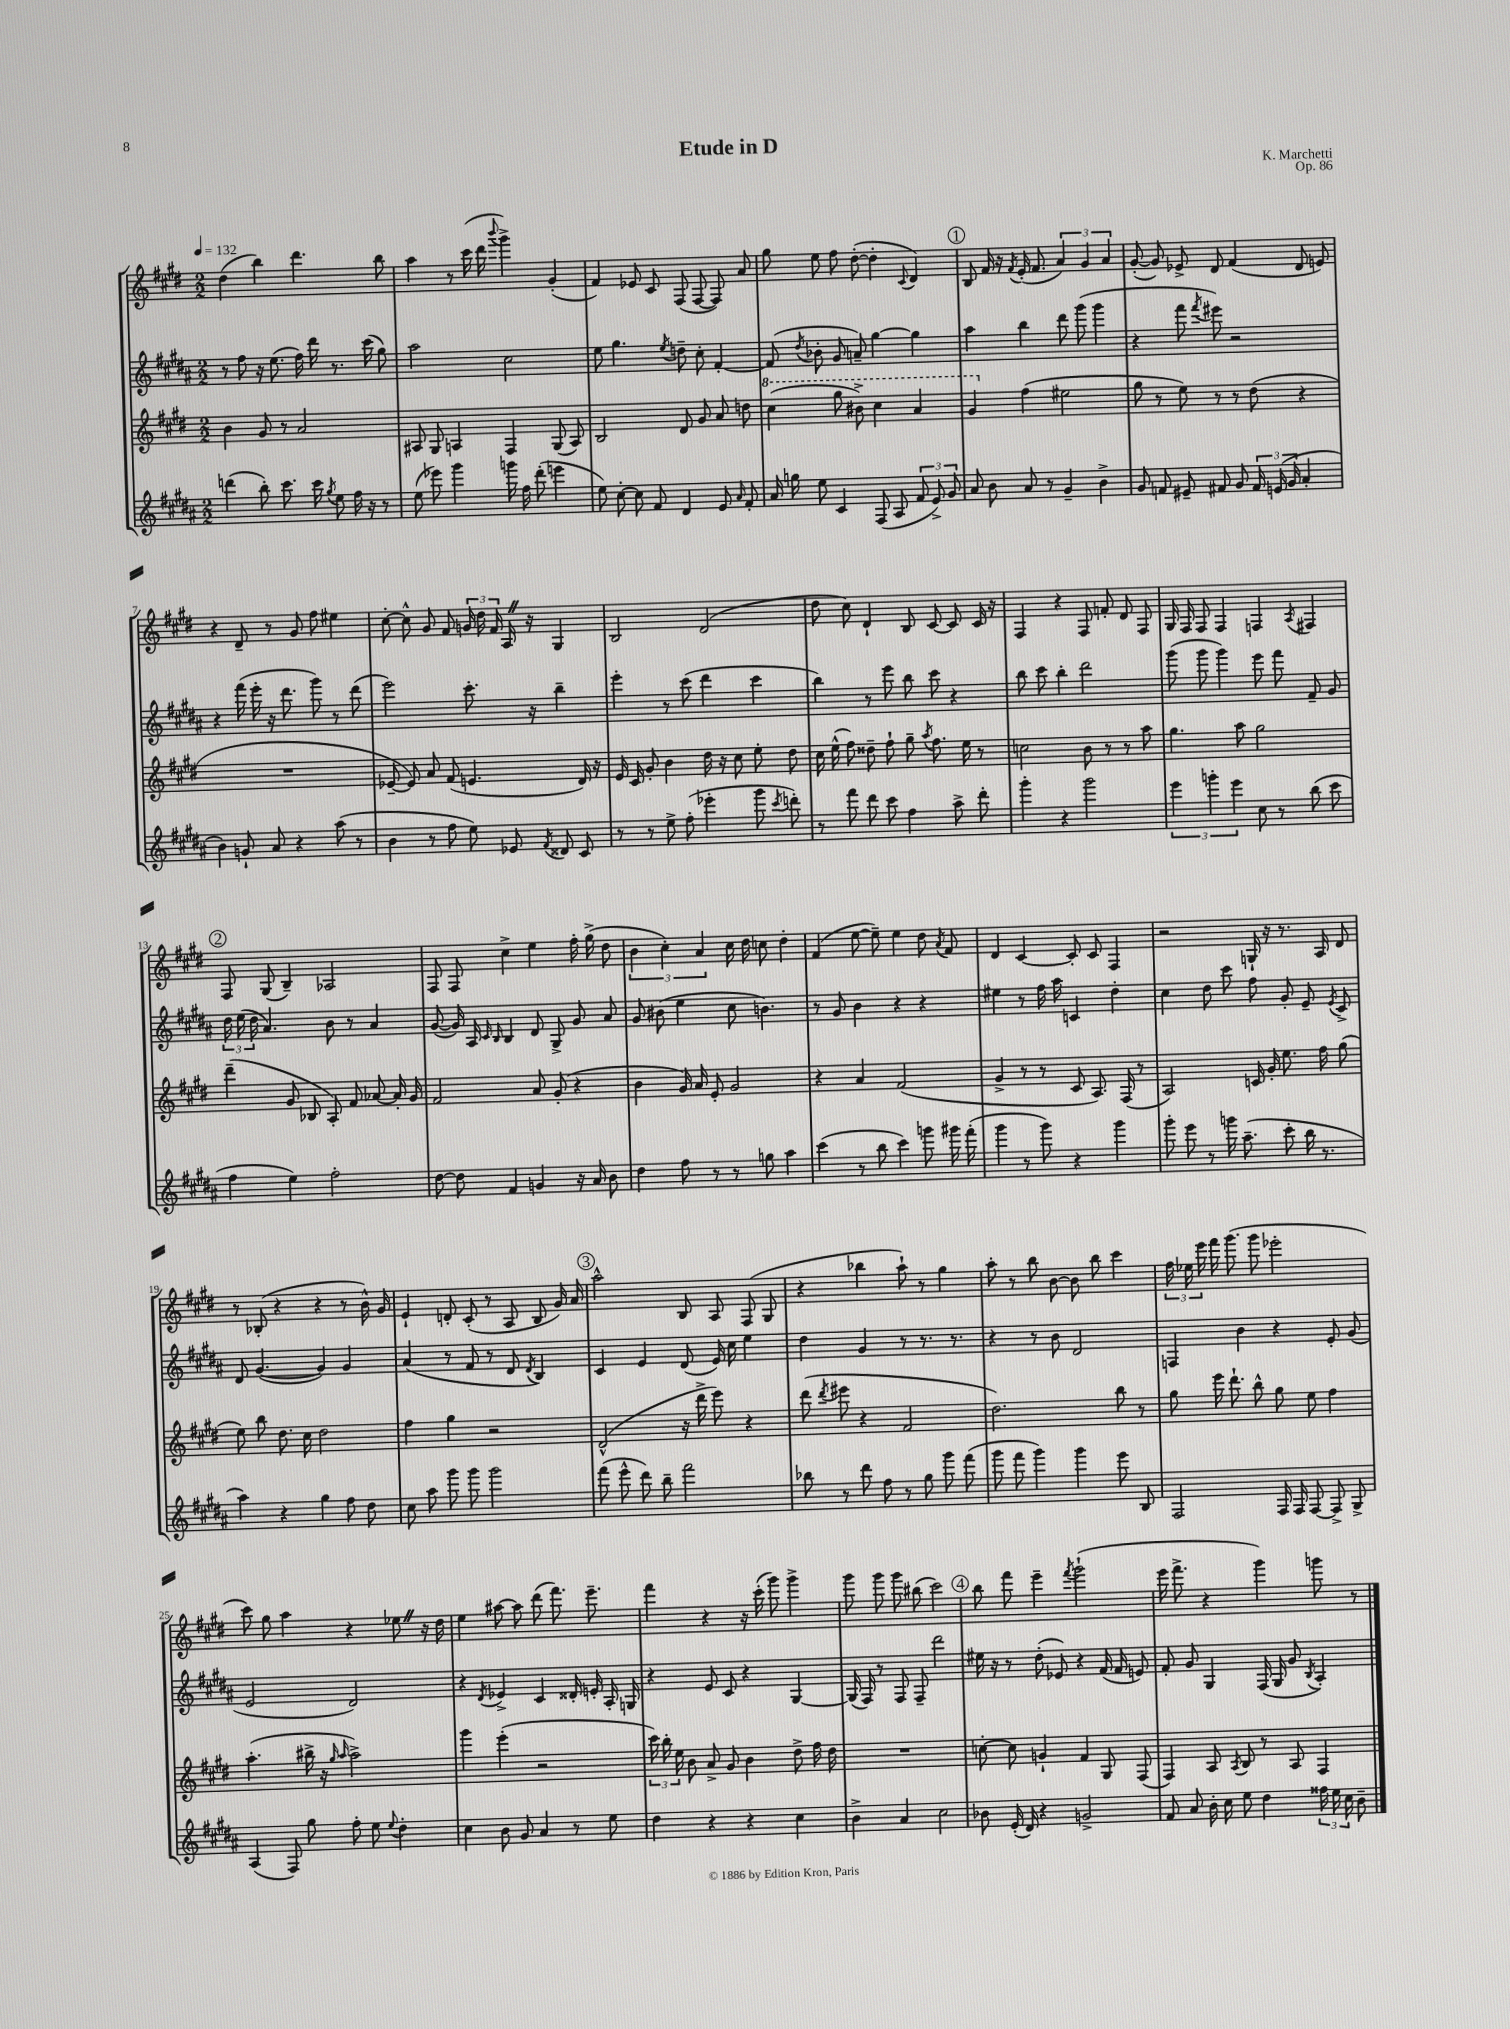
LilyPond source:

\header { title = "Etude in D" composer = "K. Marchetti" opus = "Op. 86" }
<<
\new StaffGroup <<
\new Staff = "s0" {
    \clef treble \key e \major \numericTimeSignature \time 2/2 \tempo 4 = 132
    \autoBeamOff dis''4( b''4) dis'''4. b''8 |
    a''4 r8 cis'''16( dis'''16 \appoggiatura { b'''8 } gis'''4->) gis'4-.( |
    fis'4) ees'8 cis'8 fis8( fis8~ fis8) a'8 |
    gis''8 e''8 fis''8 dis''8~-.( dis''4-. \appoggiatura { cis'8 } dis'4) |
    \mark \markup { \circle "1" } b8 fis'16 r16 \acciaccatura { fis'8 } e'16-.( fis'8. \tuplet 3/2 { a'4) gis'4 a'4 } |
    gis'8~-.( gis'8) ees'8-> dis'8 fis'4( dis'8 e'8) |
    r4 dis'8-- r8 gis'8 fis''8 eis''4 |
    cis''8~-. cis''8-^ gis'8 fis'8 \tuplet 3/2 { g'16 dis''16 fis'16 } a16 \once \override BreathingSign.text = \markup { \musicglyph "scripts.caesura.straight" } \breathe r16 gis4 |
    b2 dis'2( |
    dis''8 cis''8) dis'4-! b8 cis'8~ cis'8 cis'16 r16 |
    fis4 r4 fis8 f'8-. dis'8 fis8 |
    gis16 fis16 fis8 fis4 f4 \acciaccatura { a8 } fis4 |
    \mark \markup { \circle "2" } fis8 gis8( b4--) aes2 |
    fis8 fis8 cis''4-> e''4 fis''16-. gis''16->( dis''8 |
    \tuplet 3/2 { b'4 cis''4-.) a'4 } cis''16 dis''16 c''8 dis''4-. |
    fis'4( e''8~ e''8--) e''4 dis''8 \acciaccatura { a'8 } fis'8 |
    dis'4 cis'4~ cis'8-. cis'8 fis4 |
    r2 g16-! r16 r8. a16 dis'8 |
    r8 bes8-.( r4 r4 r8 b'16-^) gis'16 |
    e'4-! d'8-. cis'8-.( r8 a8 b8 gis'16) a'16 |
    \mark \markup { \circle "3" } a''2-^ b8 a8 fis8( gis8 |
    r4 bes''4 a''8-!) r8 gis''4 |
    a''8-. r8 b''8 b'8~ b'8 b''8 cis'''4 |
    \tuplet 3/2 { fis''16 ees''16 e'''16 } fis'''16 gis'''8.( gis'''8 ees'''2-. |
    cis'''8) gis''8 a''4 r4 ees''8 \once \override BreathingSign.text = \markup { \musicglyph "scripts.caesura.straight" } \breathe r16 dis''16 |
    e''4 ais''8~ ais''8 dis'''8( fis'''8.) e'''8.-- |
    fis'''4 r4 r16 cis'''16-.( gis'''8) gis'''4-> |
    gis'''8 gis'''8 gis'''8 bis''8( cis'''2) |
    \mark \markup { \circle "4" } b''8 fis'''8 e'''4-- \acciaccatura { fis'''8 } gis'''2-!( |
    e'''16 fis'''8.-> r4 gis'''4) g'''8 r8 \bar "|." |
}
\new Staff = "s1" {
    \clef treble \key b \major \numericTimeSignature \time 2/2
    \autoBeamOff r8 fis''8 r16 e''8.( fis''16) dis'''16 r8. cis'''16( gis''8) |
    ais''2 cis''2 |
    e''8 gis''4. \acciaccatura { e''8 } d''8-- cis''8-. fis'4~-. |
    fis'8( \acciaccatura { dis''8 } bes'8-. gis'8 a'8--) gis''4~ gis''4 |
    \mark \markup { \circle "1" } ais''4 b''4 dis'''8 gis'''8( gis'''4 |
    r4 fis'''8 \acciaccatura { fis'''8 } eis'''8) r2 |
    r4 fis'''16( e'''16-. r16 dis'''8. gis'''8) r8 dis'''8( |
    e'''2) cis'''8.-. r16 b''4-- |
    e'''4-. r8 cis'''8( dis'''4 cis'''4 |
    b''4) r8 e'''8 b''8 cis'''8 r4 |
    b''8 cis'''8 b''4-. dis'''2 |
    gis'''8( gis'''8 gis'''4) e'''8 fis'''8 fis'8-- gis'8 |
    \mark \markup { \circle "2" } \tuplet 3/2 { dis''16 e''16( dis''16 } ais'4.) b'8 r8 ais'4 |
    gis'8~( gis'16) ais16 \grace { cis'16 b16 } b4 dis'8 gis8-> gis'8 ais'8 |
    gis'8 bis'8( e''4 cis''8 b'4.) |
    r8 gis'8 b'4 r4 r4 |
    eis''4 r8 fis''16 ais''16 c'4 dis''4-. |
    cis''4 dis''8 cis'''8 fis''8 gis'8-. e'8-- \acciaccatura { e'8 } cis'8-> |
    dis'8 gis'4.~( gis'4) gis'4 |
    ais'4( r8 fis'8 r8 dis'8 \acciaccatura { dis'8 } b4) |
    \mark \markup { \circle "3" } cis'4 e'4 dis'8( e'16) cis''16 e''4 |
    dis''4 gis'4 r8 r8. r8. |
    r4 r8 b'8 dis'2 |
    f4 b'4 r4 e'8-. gis'8( |
    e'2 dis'2) |
    r4 \acciaccatura { dis'8 } ees'4-> cis'4 disis'16-. e'16-. ais16-. g16 |
    r4 e'8 cis'8 r4 gis4~ |
    gis16( fis16) r8 fis8 fis8-- dis'''2 |
    \mark \markup { \circle "4" } eis''16 r16 r8 dis''8-.( ees'8) r4 fis'16( fis'16 e'8) |
    fis'8-. gis'8 gis4 fis16( gis16 gis'8 \acciaccatura { b8 } ais4-.) \bar "|." |
}
\new Staff = "s2" {
    \clef treble \key e \major \numericTimeSignature \time 2/2
    \autoBeamOff b'4 gis'8 r8 a'2 |
    ais8 gis8 a4 fis4 gis8( a8) |
    b2 dis'8 gis'8 a'8 d''8 |
    \ottava #1 cis'''4( gis'''8 bis''8->) cis'''4 a''4 |
    \mark \markup { \circle "1" } gis''4 \ottava #0 fis''4( eis''2 |
    gis''8 r8 e''8) r8 r8 dis''8( r4 |
    R1 |
    ees'8~-- ees'8) a'8 fis'8( e'4. dis'16) r16 |
    e'16 cis'16 gis'8-. b'4 dis''16 r16 cis''8 e''8-. dis''8 |
    cis''16 e''16-^( fis''8) disis''8-- fis''8-! gis''8-- \acciaccatura { a''8 } fis''8. e''16 r8 |
    c''2 b'8 r8 r8 a''8 |
    gis''4. a''8 gis''2 |
    \mark \markup { \circle "2" } dis'''4--( gis'8 bes8 a8-.) fis'8 aes'8~ aes'16-. gis'16 |
    fis'2 a'8 gis'8-.( r4 |
    b'4 gis'16) a'16 e'8-. gis'2 |
    r4 a'4 fis'2( |
    gis'4-> r8 r8 cis'8 a8.) fis16( r8 |
    a2) c'16 gis'16-. e''8. fis''16 gis''8( |
    e''8) b''8 dis''8. cis''16 dis''2 |
    fis''4 gis''4 r2 |
    \mark \markup { \circle "3" } dis'2-^( r16 dis'''16-> e'''8) r4 |
    dis'''8( \acciaccatura { dis'''8 } eis'''8 r4 fis'2 |
    dis''2.) b''8 r8 |
    gis''8 e'''16 dis'''8.-! b''8-^ gis''8 e''8 fis''4 |
    a''4.-.( bis''16-> r16 \grace { gis''16 a''16 } a''2->) |
    gis'''4 e'''4-.( r2 |
    \tuplet 3/2 { cis'''16) b''16-. e''16 } b'8 a'8-> gis'8 b'4 dis''8-> fis''16 dis''16 |
    R1 |
    \mark \markup { \circle "4" } c''8~-. c''8 g'4-! fis'4 gis8 fis8( |
    fis4) a8 \acciaccatura { a8 } b8 r8 a8 fis4 \bar "|." |
}
\new Staff = "s3" {
    \clef treble \key b \major \numericTimeSignature \time 2/2
    \autoBeamOff d'''4( b''8-.) cis'''8. cis'''16 \acciaccatura { gis''8 } e''8 fis''16 r16 r8 |
    e''8( ees'''8) gis'''4 g'''16 fis''16 dis'''8-.( e'''4 |
    e''8) cis''8~-. cis''8 fis'8 dis'4 e'8 \grace { ais'16 } fis'8-. |
    ais'16 g''16 e''8 cis'4 fis8( ais8 \tuplet 3/2 { fis'8 e'8->) gis'8 } |
    \mark \markup { \circle "1" } ais'8 b'8 ais'8 r8 gis'4-- b'4-> |
    gis'8 f'8 eis'8-- fis'8 gis'8 \tuplet 3/2 { fis'16 e'16( gis'16 } ais'4-. |
    b'4) g'8-! ais'8 r4 ais''8( r8 |
    b'4 r8 fis''8 e''8) ees'8 \acciaccatura { fis'8 } disis'8 cis'8 |
    r8 r8 e''8-> fis''8-.( ees'''4-. gis'''8 \acciaccatura { cis'''8 } d'''8-.) |
    r8 fis'''8 dis'''8 cis'''8 fis''4 ais''8-> dis'''8-. |
    gis'''4-. r4 gis'''2 |
    \tuplet 3/2 { e'''4 g'''4-. e'''4 } cis''8 r8 b''8( cis'''8 |
    \mark \markup { \circle "2" } fis''4 e''4) fis''2-. |
    dis''8~ dis''8 fis'4 g'4 r16 ais'16 b'8 |
    dis''4 fis''8 r8 r8 g''8 ais''4 |
    cis'''4( r8 b''8 cis'''4) g'''8 gis'''16 fis'''16-.( |
    gis'''4 r8 gis'''8) r4 gis'''4 |
    gis'''8-. e'''8 r8 g'''16 ais''8.--( cis'''8-. b''16 r8. |
    ais''4) r4 gis''4 fis''8 dis''8 |
    cis''8 ais''8 gis'''8 gis'''8 gis'''2 |
    \mark \markup { \circle "3" } fis'''8( e'''8-^ dis'''8) b''8-- fis'''2 |
    bes''8 r8 dis'''8 fis''8 r8 gis''8 gis'''8 fis'''8( |
    gis'''8 fis'''8 gis'''4) gis'''4 e'''8 b8 |
    fis2 fis16 fis16 fis8~ fis8-> gis8-> |
    ais4( fis8) gis''8 fis''8-. e''8 \appoggiatura { e''8 } dis''4-. |
    cis''4 b'8 gis'8 ais'4 r8 e''8 |
    dis''4 r4 r4 cis''4 |
    b'4-> ais'4 cis''2 |
    \mark \markup { \circle "4" } bes'8 e'16-.( dis'16) r4 g'2-> |
    fis'8 ais'8 b'16-. cis''16 e''8 dis''4 \tuplet 3/2 { fisis''16 e''16 cis''16 } b'8-- \bar "|." |
}
>>
>>
